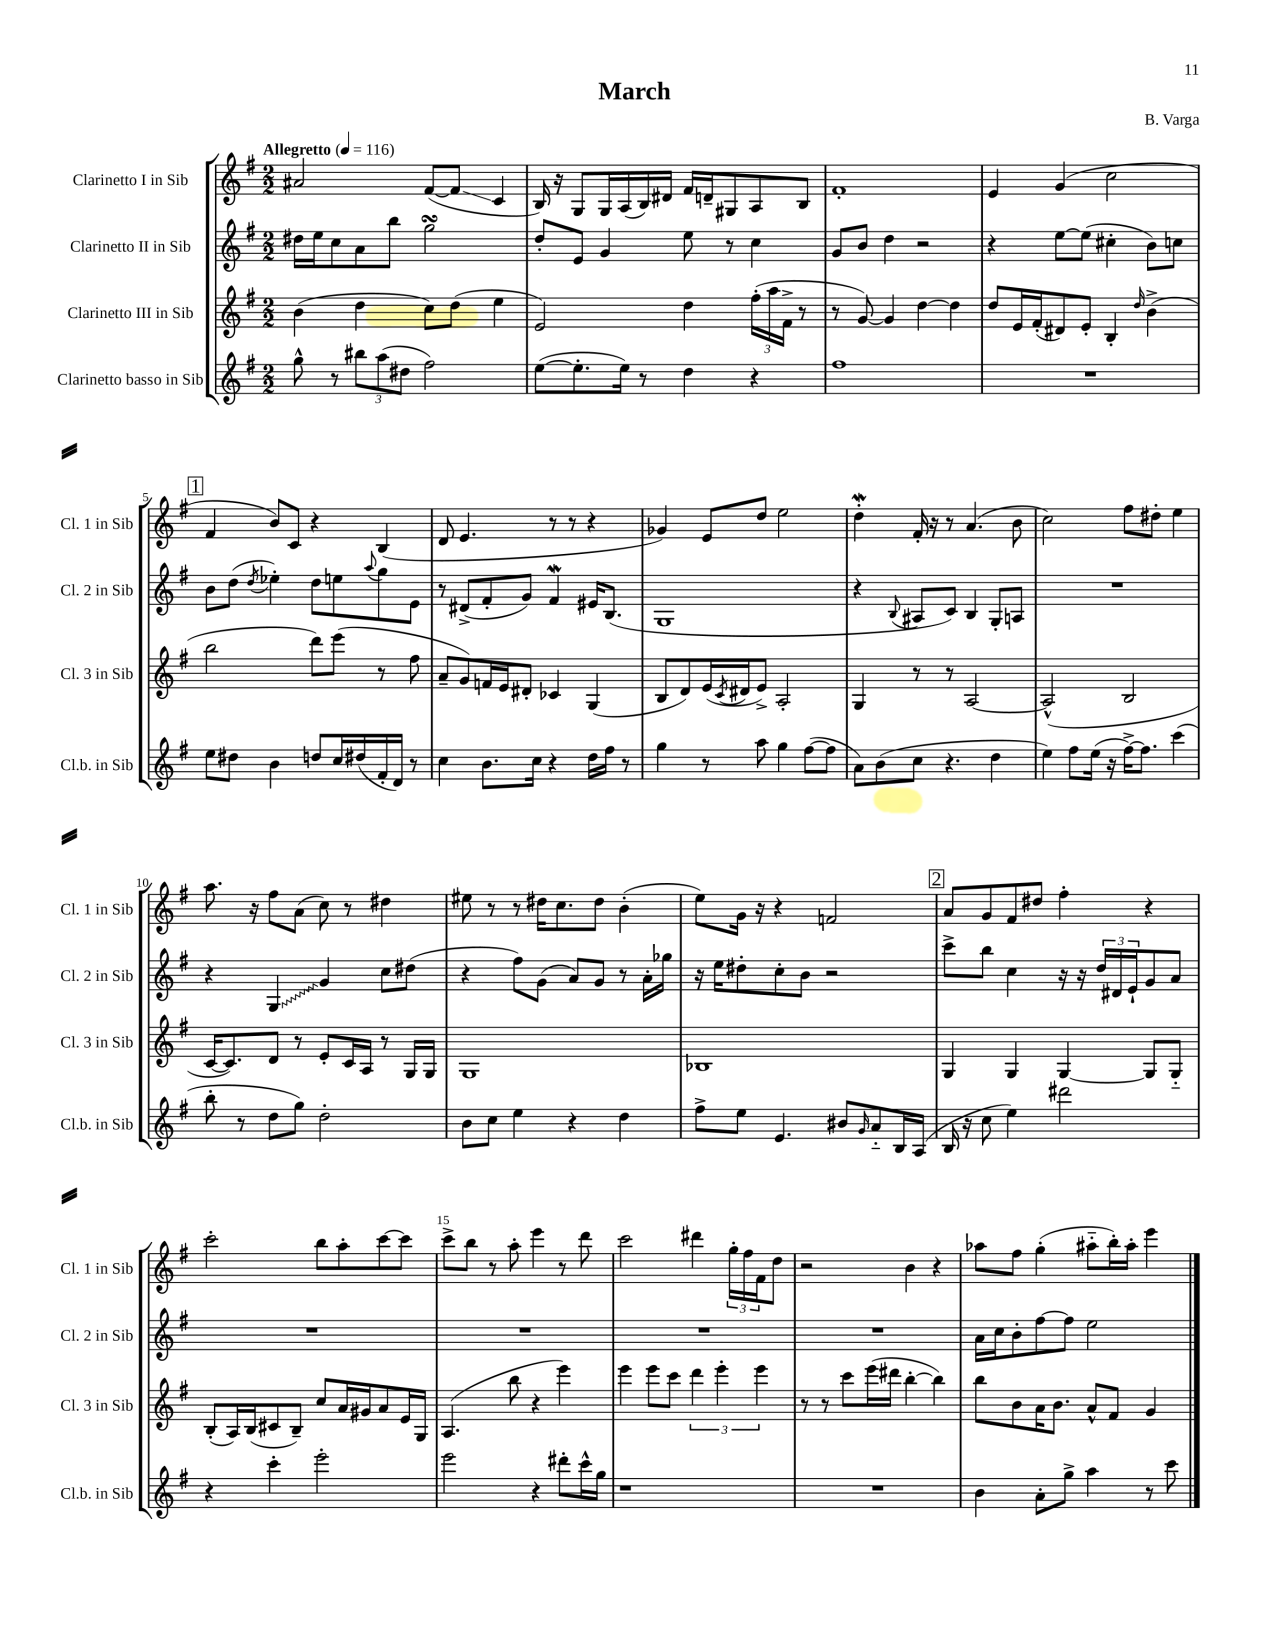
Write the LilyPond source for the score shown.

\header { title = "March" composer = "B. Varga" }
<<
\new StaffGroup <<
\new Staff = "s0" \with { instrumentName = "Clarinetto I in Sib" shortInstrumentName = "Cl. 1 in Sib" } {
    \clef treble \key g \major \numericTimeSignature \time 2/2 \tempo "Allegretto" 4 = 116
    ais'2 fis'8~( fis'8\glissando c'4 |
    b16) r16 g8 g16 a16( b16) dis'16 fis'16 d'16-- gis8 a8 b8 |
    fis'1-. |
    e'4 g'4( c''2 |
    \mark \markup { \box "1" } fis'4 b'8) c'8 r4 b4( |
    d'8 e'4. r8 r8 r4 |
    ges'4) e'8 d''8 e''2 |
    d''4-.\mordent fis'16-. r16 r8 a'4.( b'8 |
    c''2) fis''8 dis''8-. e''4 |
    a''8. r16 fis''8 a'8( c''8) r8 dis''4 |
    eis''8 r8 r8 dis''16 c''8. dis''8 b'4-.( |
    e''8) g'16 r16 r4 f'2 |
    \mark \markup { \box "2" } a'8 g'8 fis'8 dis''8 fis''4-. r4 |
    c'''2-. b''8 a''8-. c'''8~ c'''8 |
    c'''8-> b''8 r8 a''8-. e'''4 r8 d'''8 |
    c'''2 dis'''4 \tuplet 3/2 { g''16-. fis''16 fis'16 } d''8 |
    r2 b'4 r4 |
    aes''8 fis''8 g''4-.( ais''8-_ b''16-.) ais''16-. e'''4 \bar "|." |
}
\new Staff = "s1" \with { instrumentName = "Clarinetto II in Sib" shortInstrumentName = "Cl. 2 in Sib" } {
    \clef treble \key g \major \numericTimeSignature \time 2/2
    dis''16 e''16 c''8 a'8 b''8 g''2\turn |
    d''8-. e'8 g'4 e''8 r8 c''4 |
    g'8 b'8 d''4 r2 |
    r4 e''8~ e''8( cis''4-. b'8) c''8 |
    \mark \markup { \box "1" } b'8 d''8( \acciaccatura { d''8 } ees''4-.) d''8 e''8 \appoggiatura { a''8 } g''8 e'8 |
    r8 dis'8->( fis'8-. g'8) fis'4\mordent eis'16 b8.( |
    g1 |
    r4 \appoggiatura { b8 } ais8 c'8) b4 g8-. a8 |
    R1 |
    r4 \once \override Glissando.style = #'zigzag g4\glissando g'4 c''8 dis''8( |
    r4 fis''8) g'8( a'8) g'8 r8 a'16-. ges''16 |
    r16 e''16 dis''8-. c''8-. b'8 r2 |
    \mark \markup { \box "2" } c'''8-> b''8 c''4 r16 r16 \tuplet 3/2 { d''16 dis'16 e'16-! } g'8 a'8 |
    R1 |
    R1 |
    R1 |
    R1 |
    a'16 c''16 b'8-. fis''8~ fis''8 e''2 \bar "|." |
}
\new Staff = "s2" \with { instrumentName = "Clarinetto III in Sib" shortInstrumentName = "Cl. 3 in Sib" } {
    \clef treble \key g \major \numericTimeSignature \time 2/2
    b'4( d''4 c''8) d''8( e''4 |
    e'2) d''4 \tuplet 3/2 { fis''16-.( a''16 fis'16-> } r8 |
    r8 g'8~) g'4 d''4~ d''4 |
    d''8 e'16 fis'16-.( dis'8) e'8-. b4-. \grace { d''16 } b'4->( |
    \mark \markup { \box "1" } b''2 d'''8) e'''8( r8 fis''8 |
    a'8-- g'8) f'16 e'16 dis'8-. ces'4 g4( |
    b8 d'8) e'16( \acciaccatura { c'8 } dis'16 e'8->) a2-. |
    g4 r8 r8 a2~ |
    a2-^( b2 |
    c'16~ c'8.) d'8 r8 e'8-. c'16 a16 r8 g16 g16 |
    g1 |
    bes1 |
    \mark \markup { \box "2" } g4 g4 g4~ g8 g8-_ |
    b8-.( a16) b16( cis'8 b8--) c''8 a'16 gis'16 a'8 e'16 g16 |
    a4.( b''8 r4 e'''4) |
    e'''4 e'''8 c'''8 \tuplet 3/2 { d'''4 e'''4-. e'''4 } |
    r8 r8 c'''8 e'''16( dis'''16 b''4~-. b''4) |
    b''8 b'8 a'16 b'8. a'8-^ fis'8 g'4 \bar "|." |
}
\new Staff = "s3" \with { instrumentName = "Clarinetto basso in Sib" shortInstrumentName = "Cl.b. in Sib" } {
    \clef treble \key g \major \numericTimeSignature \time 2/2
    g''8-^ r8 \tuplet 3/2 { bis''8 a''8( dis''8 } fis''2) |
    e''8~( e''8.-. e''16) r8 d''4 r4 |
    fis''1 |
    R1 |
    \mark \markup { \box "1" } e''8 dis''8 b'4 d''8 c''16 dis''16( fis'16-. d'16) r8 |
    c''4 b'8. c''16 r4 d''16 fis''16 r8 |
    g''4 r8 a''8 g''4 fis''8~( fis''8 |
    a'8) b'8( c''8 r4. d''4 |
    e''4) fis''8 e''16( r16 fis''16~->) fis''8. c'''4( |
    b''8-. r8 d''8 g''8) d''2-. |
    b'8 c''8 e''4 r4 d''4 |
    fis''8-> e''8 e'4. bis'8 \grace { g'16 } a'8-_ b16 a16( |
    \mark \markup { \box "2" } b16 r16 c''8 e''4) dis'''2 |
    r4 c'''4-. e'''2-. |
    e'''2 r4 dis'''8-. c'''16-^ g''16 |
    r1 |
    R1 |
    b'4 a'8-. g''8-> a''4 r8 c'''8 \bar "|." |
}
>>
>>
\layout { \context { \Score \override BarNumber.break-visibility = ##(#f #t #t) barNumberVisibility = #(every-nth-bar-number-visible 5) } }
